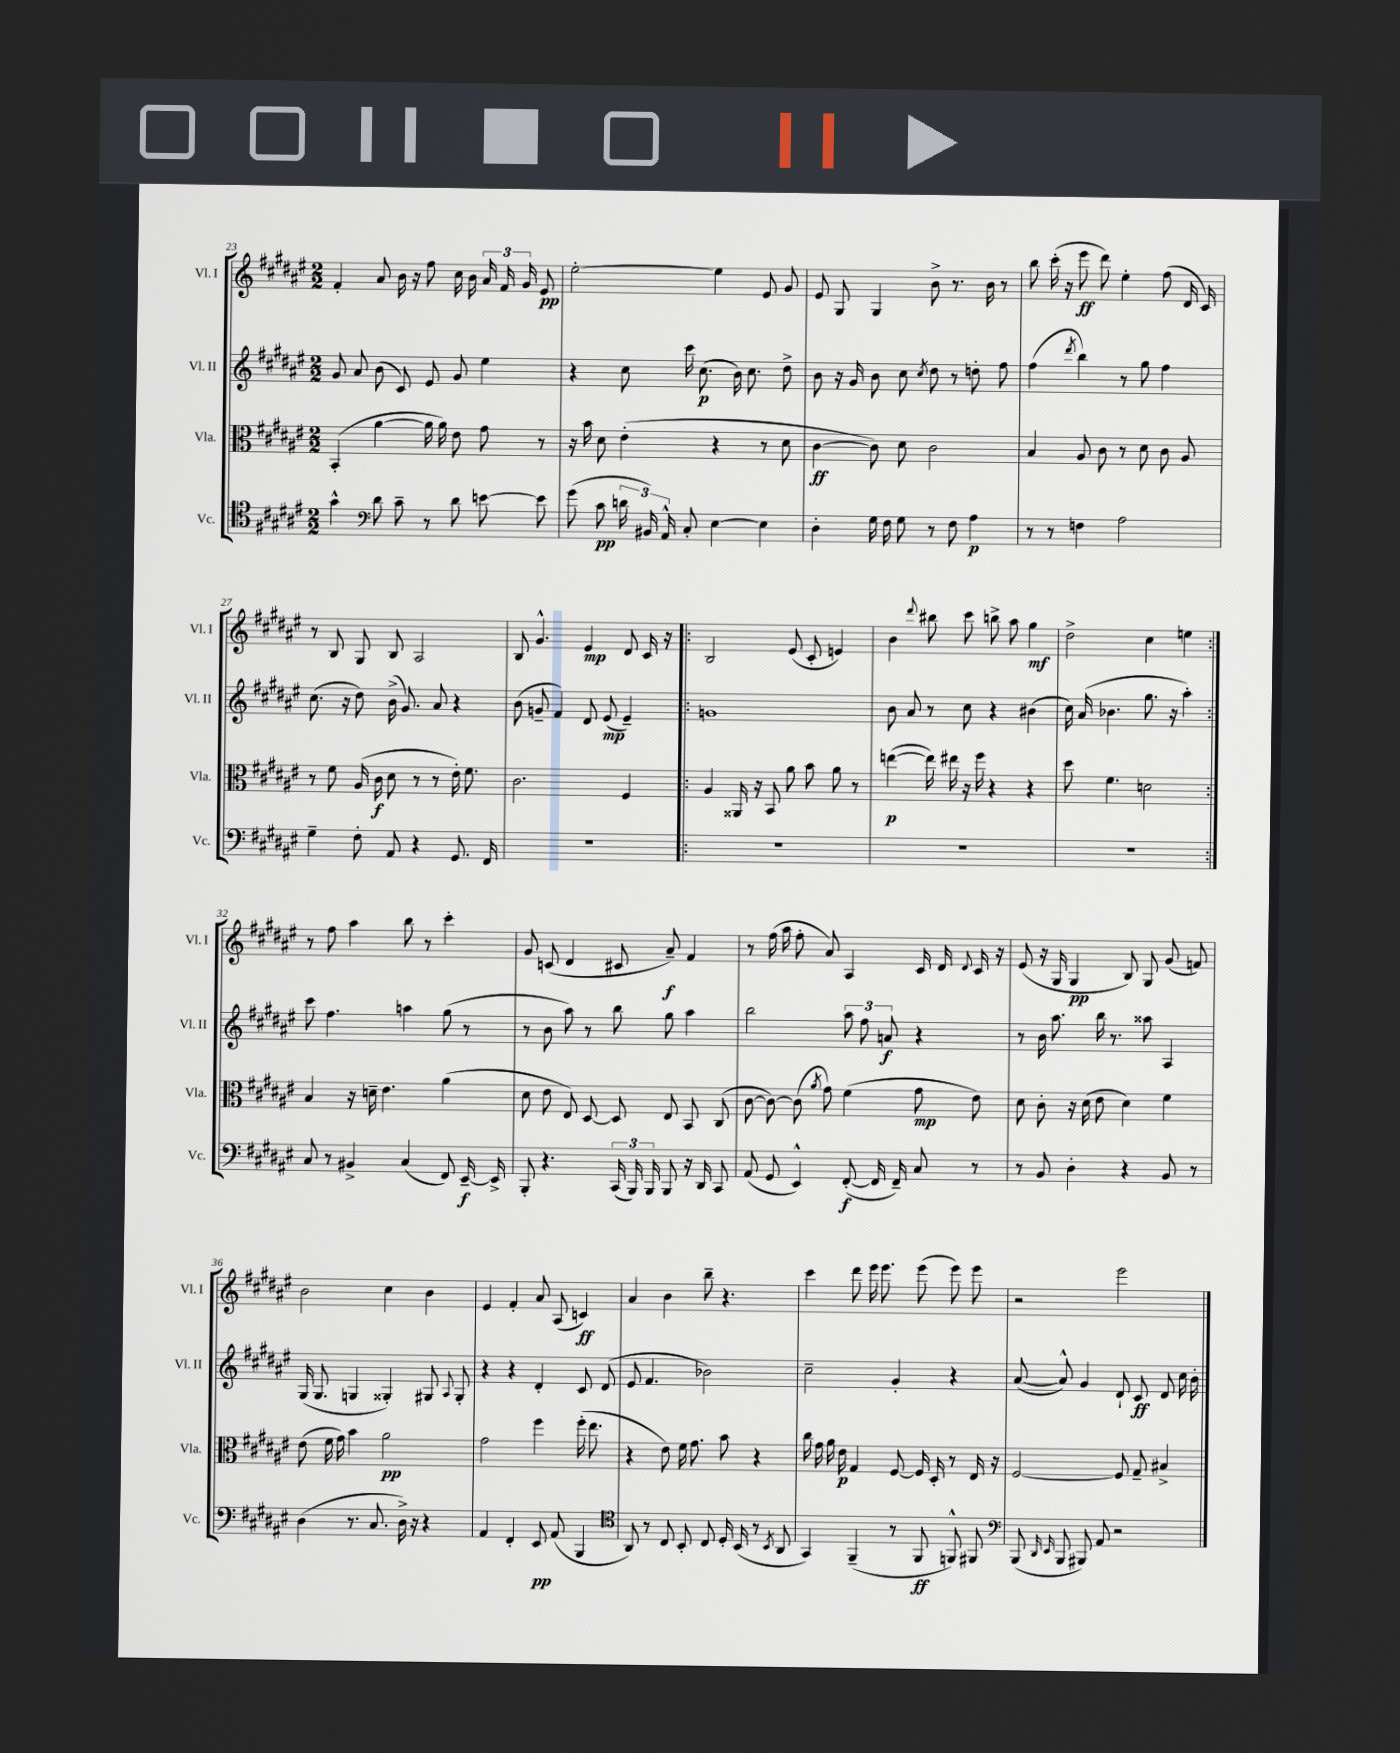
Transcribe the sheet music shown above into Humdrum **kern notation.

**kern	**kern	**kern	**kern
*staff4	*staff3	*staff2	*staff1
*clefC4	*clefC3	*clefG2	*clefG2
*k[f#c#g#d#a#e#]	*k[f#c#g#d#a#e#]	*k[f#c#g#d#a#e#]	*k[f#c#g#d#a#e#]
*M2/2	*M2/2	*M2/2	*M2/2
4g#^^	(4BB'	8g#	4f#'
.	.	8a#	.
*clefF4	*	*	*
8d#	[4a#	(8b	8a#
8c#~	.	8c#)	16b
.	.	.	16r
8r	16a#]	8e#	8ff#
.	16a#)	.	.
8d#	8e#	8g#	16cc#
.	.	.	16b
[8e	8g#	4ee#	24a#
.	.	.	24f#
.	.	.	24g#
8e]	8r	.	8e#
=	=	=	=
(8g#	16r	4r	[2ee#'
.	16b	.	.
8c#	8d#	.	.
24d	(4e#'	8cc#	.
24BB#)	.	.	.
24AA#^^	.	.	.
8C#'	.	16ccc#	.
.	.	(8.cc#	.
[4E#	4r	.	4ee#]
.	.	16b)	.
.	.	8.cc#	.
4E#]	8r	.	8e#
.	8d#	8dd#^	8g#
=	=	=	=
4D#'	[4c#	8b	8e#
.	.	16r	8G#
.	.	16g#	.
16G#	8c#])	8b	4G#
16F#	.	.	.
8G#	8d#	8cc#	.
.	.	8qcc#	.
8r	2c#	8dd#	8b^
8F#	.	8r	8.r
4A#	.	8dd'	.
.	.	.	16b
.	.	8ff#	8r
=	=	=	=
8r	4B	(4ff#	8bb
8r	.	.	(16ccc#'
.	.	.	16r
.	.	8qddd#	.
4F	8A#	4bb)	8eee#
.	8c#	.	8ddd#)
2A#	8r	8r	4ee#'
.	8d#	8gg#	.
.	8c#	4ff#	(8ff#
.	8A#	.	16d#
.	.	.	16c#)
=	=	=	=
4G#~	8r	(8.cc#	8r
.	8f#	.	8B
.	.	16r	.
8F#'	(16A#	8dd#)	8G#
.	16c#	.	.
8AA#	8d#	(16b^	8B
.	.	8.g#)	.
4r	8r	.	2A#
.	8r	8a#	.
8.GG#	16e#')	4r	.
.	8.f#	.	.
16FF#	.	.	.
=	=	=	=
1r	2.c#	(8b	8B
.	.	8g~	4.g#^^
.	.	4f#)	.
.	.	8d#	4e#
.	.	(8e#	.
.	4F#	4e#~)	8d#
.	.	.	16c#
.	.	.	16r
=!|:	=!|:	=!|:	=!|:
1r	4A#	1g	2B
.	16AA##	.	.
.	16r	.	.
.	8BB	.	.
.	8a#	.	(8e#
.	8b	.	8c#'
.	8a#	.	4e)
.	8r	.	.
=	=	=	=
1r	([4ee	8b	4b
.	.	8a#	.
.	.	.	8qqddd#
.	16ee])	8r	8bb#
.	16ee#	.	.
.	16r	8cc#	8ccc#
.	16ff#	.	.
.	4r	4r	8bb^
.	.	.	8aa#
.	4r	(4b#	4gg#
=	=	=	=
1r	8dd#	16cc#)	2dd#^
.	.	(16a#	.
.	4.f#	4.b-	.
.	2d	8.gg#	4cc#
.	.	16r	.
.	.	4aa#')	4ee
=:|!	=:|!	=:|!	=:|!
8C#	4B	8ccc#	8r
8r	.	4.ff#	8ff#
4BB#^	16r	.	4aa#
.	16d~	.	.
.	4.e#	.	.
(4C#	.	4aa	8bb
.	.	.	8r
8FF#)	(4a#	(8gg#	4ccc#'
[16EE#~	.	8r	.
16EE#^]	.	.	.
=	=	=	=
8BBB'	8d#	8r	8g#
4.r	8e#	8b	(8c
.	8E#)	8aa#)	4d#
.	[8D#	8r	.
(24CC#	8D#]	8bb	8c#
24BBB)	.	.	.
24BBB	.	.	.
8BBB	8E#	8gg#	8a#~)
16r	8BB	4aa#	4f#
16DD#	.	.	.
8CC#	(8C#	.	.
=	=	=	=
(8AA#	[8c#	2bb	8r
8GG#	8c#_)	.	(16ff#
.	.	.	16aa#
4EE#^^)	(8c#]	.	8ff#'
.	8qa#	.	.
.	8g#)	.	8a#)
([8FF#'	(4f#	12aa#	4A#
.	.	12ff#	.
16FF#]	.	.	.
.	.	12a	.
16FF#~)	.	.	.
8C#	8g#	4r	16c#
.	.	.	16d#
.	.	.	8qqd#
8r	8e#)	.	16c#
.	.	.	16r
=	=	=	=
8r	8d#	8r	(8e#
8BB	8c#'	16b	16r
.	.	8.aa#	16G#
4D#'	16r	.	4G#
.	(16d#	.	.
.	8e#	16bb	.
.	.	8.r	.
4r	4d#)	.	8B)
.	.	8aa##	8G#
8BB	4f#	4A#	(8g#
8r	.	.	8f)
=	=	=	=
(4D#	(8e#	(16G#	2b
.	.	8.G#	.
.	16f#	.	.
.	16g#)	.	.
8.r	4b	4G	.
8.C#	.	.	.
.	2a#	4G##')	4cc#
16D#^)	.	.	.
16r	.	.	.
4r	.	8G#	4b
.	.	8qqA#	.
.	.	8G#'	.
=	=	=	=
4AA#	2g#	4r	4e#
4FF#'	.	4r	4f#'
8EE#	4ff#	4d#'	8a#
(8AA#	.	.	(8A#
4BBB	(16ff#'	8c#	4c)
.	8.ee#	.	.
.	.	(8d#	.
=	=	=	=
*clefC4	*	*	*
8AA#)	4r	8e#	4a#
8r	.	4.f#	.
8C#	8e#)	.	4b
8BB'	16f#	.	.
.	8.g#	.	.
8C#	.	2b-)	8bb~
16D#'	8b	.	4.r
(16BB	.	.	.
8r	4r	.	.
8qBB	.	.	.
8AA#	.	.	.
=	=	=	=
4GG#)	16cc#	2cc#~	4ccc#
.	16g#	.	.
.	16a#	.	.
.	16e#	.	.
(4FF#~	4G#	.	8ddd#
.	.	.	16eee#
.	.	.	8.eee#
8r	[8F#	4g#'	.
8FF#	16F#]	.	(8eee#
.	16D#'	.	.
8FF^^)	8r	4r	8eee#)
8FF#	16E#	.	8eee#
.	16r	.	.
=	=	=	=
*clefF4	*	*	*
(8BBB	[2F#	([8a#	2r
16qqDD#	.	.	.
16qqEE#	.	.	.
8BBB	.	8a#^^])	.
8BBB#)	.	4g#	.
8AA#	.	.	.
2r	8F#]	8d#`	2eee#
.	8G#~	8c#	.
.	4B#^	8d#	.
.	.	16cc#	.
.	.	16b'	.
==	==	==	==
*-	*-	*-	*-
